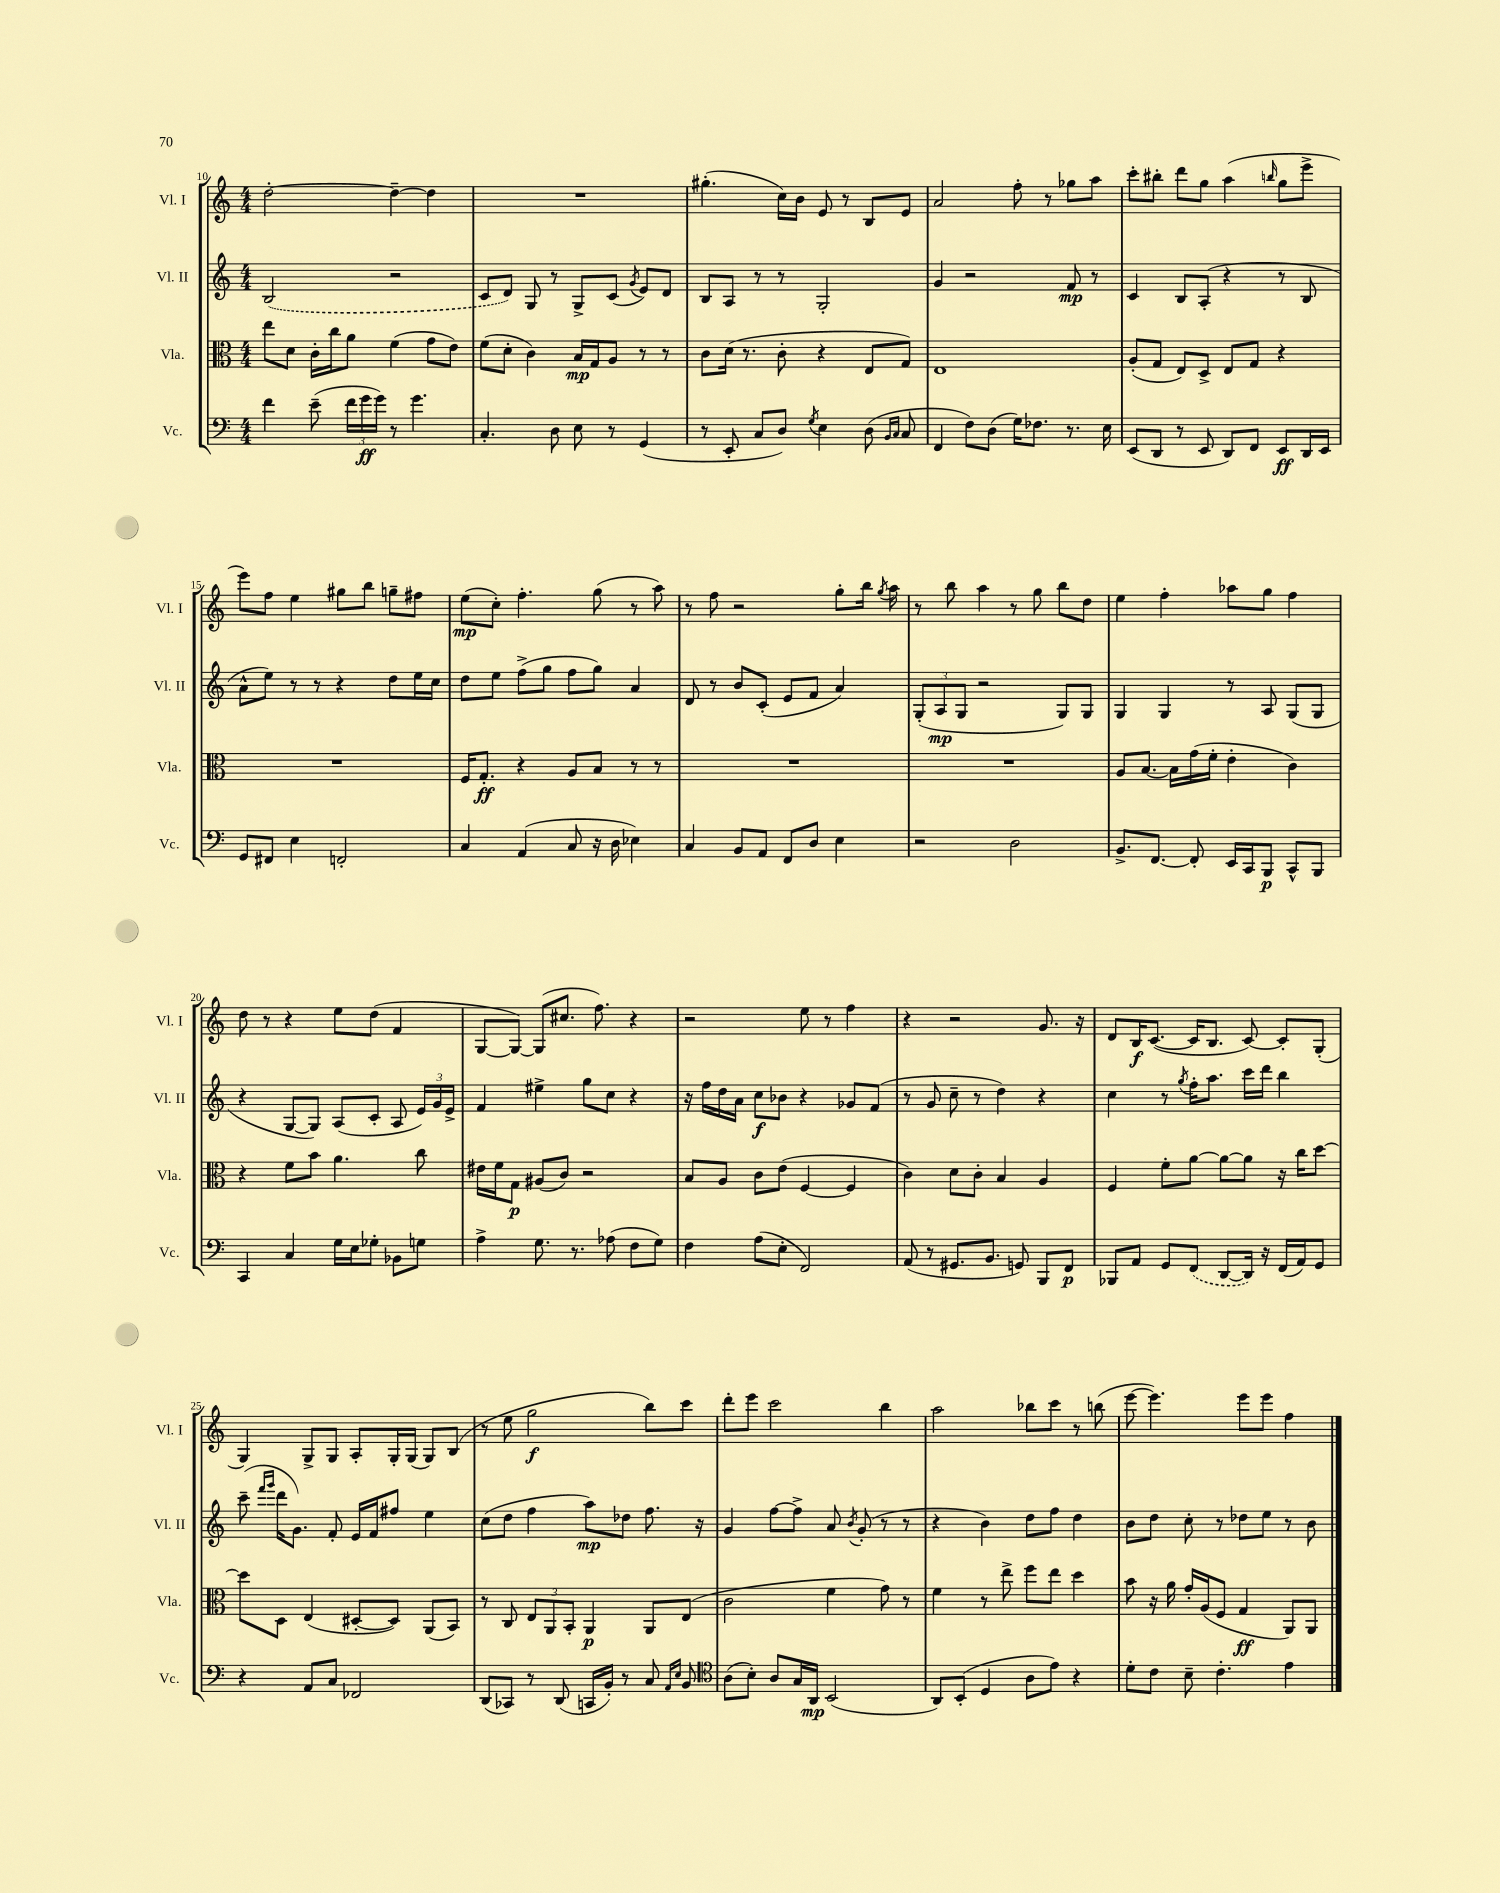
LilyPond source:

<<
\new StaffGroup <<
\new Staff = "s0" \with { instrumentName = "Vl. I" shortInstrumentName = "Vl. I" } {
    \clef treble \key c \major \numericTimeSignature \time 4/4
    \autoBeamOff d''2~-. d''4~-- d''4 |
    R1 |
    gis''4.-.( c''16[) b'16] e'8 r8 b8[ e'8] |
    a'2 f''8-. r8 ges''8[ a''8] |
    c'''8[-. bis''8]-. d'''8[ g''8] a''4( \grace { b''16 } g''8[ e'''8]-> |
    e'''8[) f''8] e''4 gis''8[ b''8] g''8[-- fis''8] |
    e''8[\mp( c''8]-.) f''4.-. g''8( r8 a''8) |
    r8 f''8 r2 g''8[-. b''16] \acciaccatura { g''8 } a''16 |
    r8 b''8 a''4 r8 g''8 b''8[ d''8] |
    e''4 f''4-. aes''8[ g''8] f''4 |
    d''8 r8 r4 e''8[ d''8]( f'4 |
    g8[~ g8]~) g8[( cis''8.] f''8.) r4 |
    r2 e''8 r8 f''4 |
    r4 r2 g'8. r16 |
    d'8[ b16\f c'8.]~( c'16[ b8.] c'8~) c'8[-. g8]-.( |
    g4) g8[-> g8] a8[-. g16-. g16]( g8[) b8]( |
    r8 e''8 g''2\f b''8[) c'''8] |
    d'''8[-. e'''8] c'''2 b''4 |
    a''2 bes''8[ c'''8] r8 b''8( |
    e'''8~ e'''4.) e'''8[ e'''8] f''4 \bar "|." |
}
\new Staff = "s1" \with { instrumentName = "Vl. II" shortInstrumentName = "Vl. II" } {
    \clef treble \key c \major \numericTimeSignature \time 4/4
    \autoBeamOff \once \slurDashed b2( r2 |
    c'8[ d'8]) g8 r8 g8[-> c'8]( \acciaccatura { g'8 } e'8[) d'8] |
    b8[ a8] r8 r8 g2-. |
    g'4 r2 f'8\mp r8 |
    c'4 b8[ a8]-.( r4 r8 b8 |
    a'8[-^ e''8]) r8 r8 r4 d''8[ e''16 c''16] |
    d''8[ e''8] f''8[->( g''8] f''8[ g''8]) a'4 |
    d'8 r8 b'8[ c'8]-.( e'8[ f'8] a'4) |
    \tuplet 3/2 { g8[-.( a8\mp g8] } r2 g8[) g8] |
    g4 g4 r8 a8 g8[( g8] |
    r4 g8[~ g8]) a8[( c'8]-. a8 \tuplet 3/2 { e'16[) g'16 e'16]-> } |
    f'4 eis''4-> g''8[ c''8] r4 |
    r16 f''16[ d''16 a'16] c''8[\f bes'8] r4 ges'8[ f'8]( |
    r8 g'8 c''8-- r8 d''4) r4 |
    c''4 r8 \acciaccatura { g''8 } f''16[-. a''8.] c'''16[ d'''16] b''4 |
    c'''8--( \grace { f'''16[ g'''16] } d'''16[ g'8.]) f'8-. e'16[ f'16 fis''8] e''4 |
    c''8[( d''8] f''4 a''8[\mp) des''8] f''8. r16 |
    g'4 f''8[~ f''8]-> a'8 \acciaccatura { b'8 } g'8-.( r8 r8 |
    r4 b'4) d''8[ f''8] d''4 |
    b'8[ d''8] c''8-. r8 des''8[ e''8] r8 b'8 \bar "|." |
}
\new Staff = "s2" \with { instrumentName = "Vla." shortInstrumentName = "Vla." } {
    \clef alto \key c \major \numericTimeSignature \time 4/4
    \autoBeamOff e''8[ d'8] c'16[-. c''16 a'8] f'4( g'8[ e'8]) |
    f'8[( d'8]-. c'4) b16[\mp g16 a8] r8 r8 |
    c'8[ d'16]( r8. c'8-. r4 e8[ g8]) |
    e1 |
    a8[-.( g8] e8[) d8]-> e8[ g8] r4 |
    R1 |
    f16[ g8.]-.\ff r4 a8[ b8] r8 r8 |
    R1 |
    R1 |
    a8[ b8.]~ b16[ g'16( f'16]-. e'4-. c'4) |
    r4 f'8[ b'8] a'4. c''8 |
    eis'16[ f'16 g8]\p ais8[( c'8]) r2 |
    b8[ a8] c'8[ e'8]( f4~ f4 |
    c'4) d'8[ c'8]-. b4 a4 |
    f4 f'8[-. a'8]~ a'8[~ a'8] r16 c''16[ d''8]~ |
    d''8[ d8] e4( dis8[~-. dis8]) a,8[( b,8]) |
    r8 c8 \tuplet 3/2 { e8[ a,8 b,8]-. } a,4\p a,8[ e8]( |
    c'2 f'4 g'8) r8 |
    f'4 r8 e''8-> f''8[ e''8] d''4 |
    b'8 r16 a'16 g'16[-. a16( f8] g4\ff a,8[) a,8] \bar "|." |
}
\new Staff = "s3" \with { instrumentName = "Vc." shortInstrumentName = "Vc." } {
    \clef bass \key c \major \numericTimeSignature \time 4/4
    \autoBeamOff f'4 e'8--( \tuplet 3/2 { f'16[ g'16\ff g'16]) } r8 g'4. |
    c4.-. d8 e8 r8 g,4( |
    r8 e,8-. c8[ d8]) \acciaccatura { g8 } e4 d8( \grace { b,16[ c16] } c8 |
    f,4 f8[) d8]( g16[) fes8.] r8. e16 |
    e,8[( d,8] r8 e,8 d,8[) f,8] e,8[\ff d,16 e,16] |
    g,8[ fis,8] e4 f,2-. |
    c4 a,4( c8 r16 d16 ees4) |
    c4 b,8[ a,8] f,8[ d8] e4 |
    r2 d2 |
    b,8.[-> f,8.]~ f,8-. e,16[ c,16 b,,8]\p c,8[-^ b,,8] |
    c,4 c4 g16[ e16 ges8]-. bes,8[ g8] |
    a4-> g8. r8. aes8( f8[ g8]) |
    f4 a8[( e8]-. f,2) |
    a,8( r8 gis,8.[ b,8.] g,8) b,,8[ f,8]\p |
    bes,,8[ a,8] g,8[ \once \slurDashed f,8]( d,8[~ d,16]) r16 f,16[( a,16) g,8] |
    r4 a,8[ c8] fes,2 |
    d,8[( ces,8]) r8 d,8( c,16[ b,16]-.) r8 c8 \grace { a,16[ e16] } b,8 |
    \clef tenor a8[( b8]-.) a8[ g16 a,16]\mp b,2( |
    a,8[) b,8]-.( d4 a8[ e'8]) r4 |
    d'8[-. c'8] b8-- c'4.-. e'4 \bar "|." |
}
>>
>>
\layout { \context { \Score currentBarNumber = #10 } }
